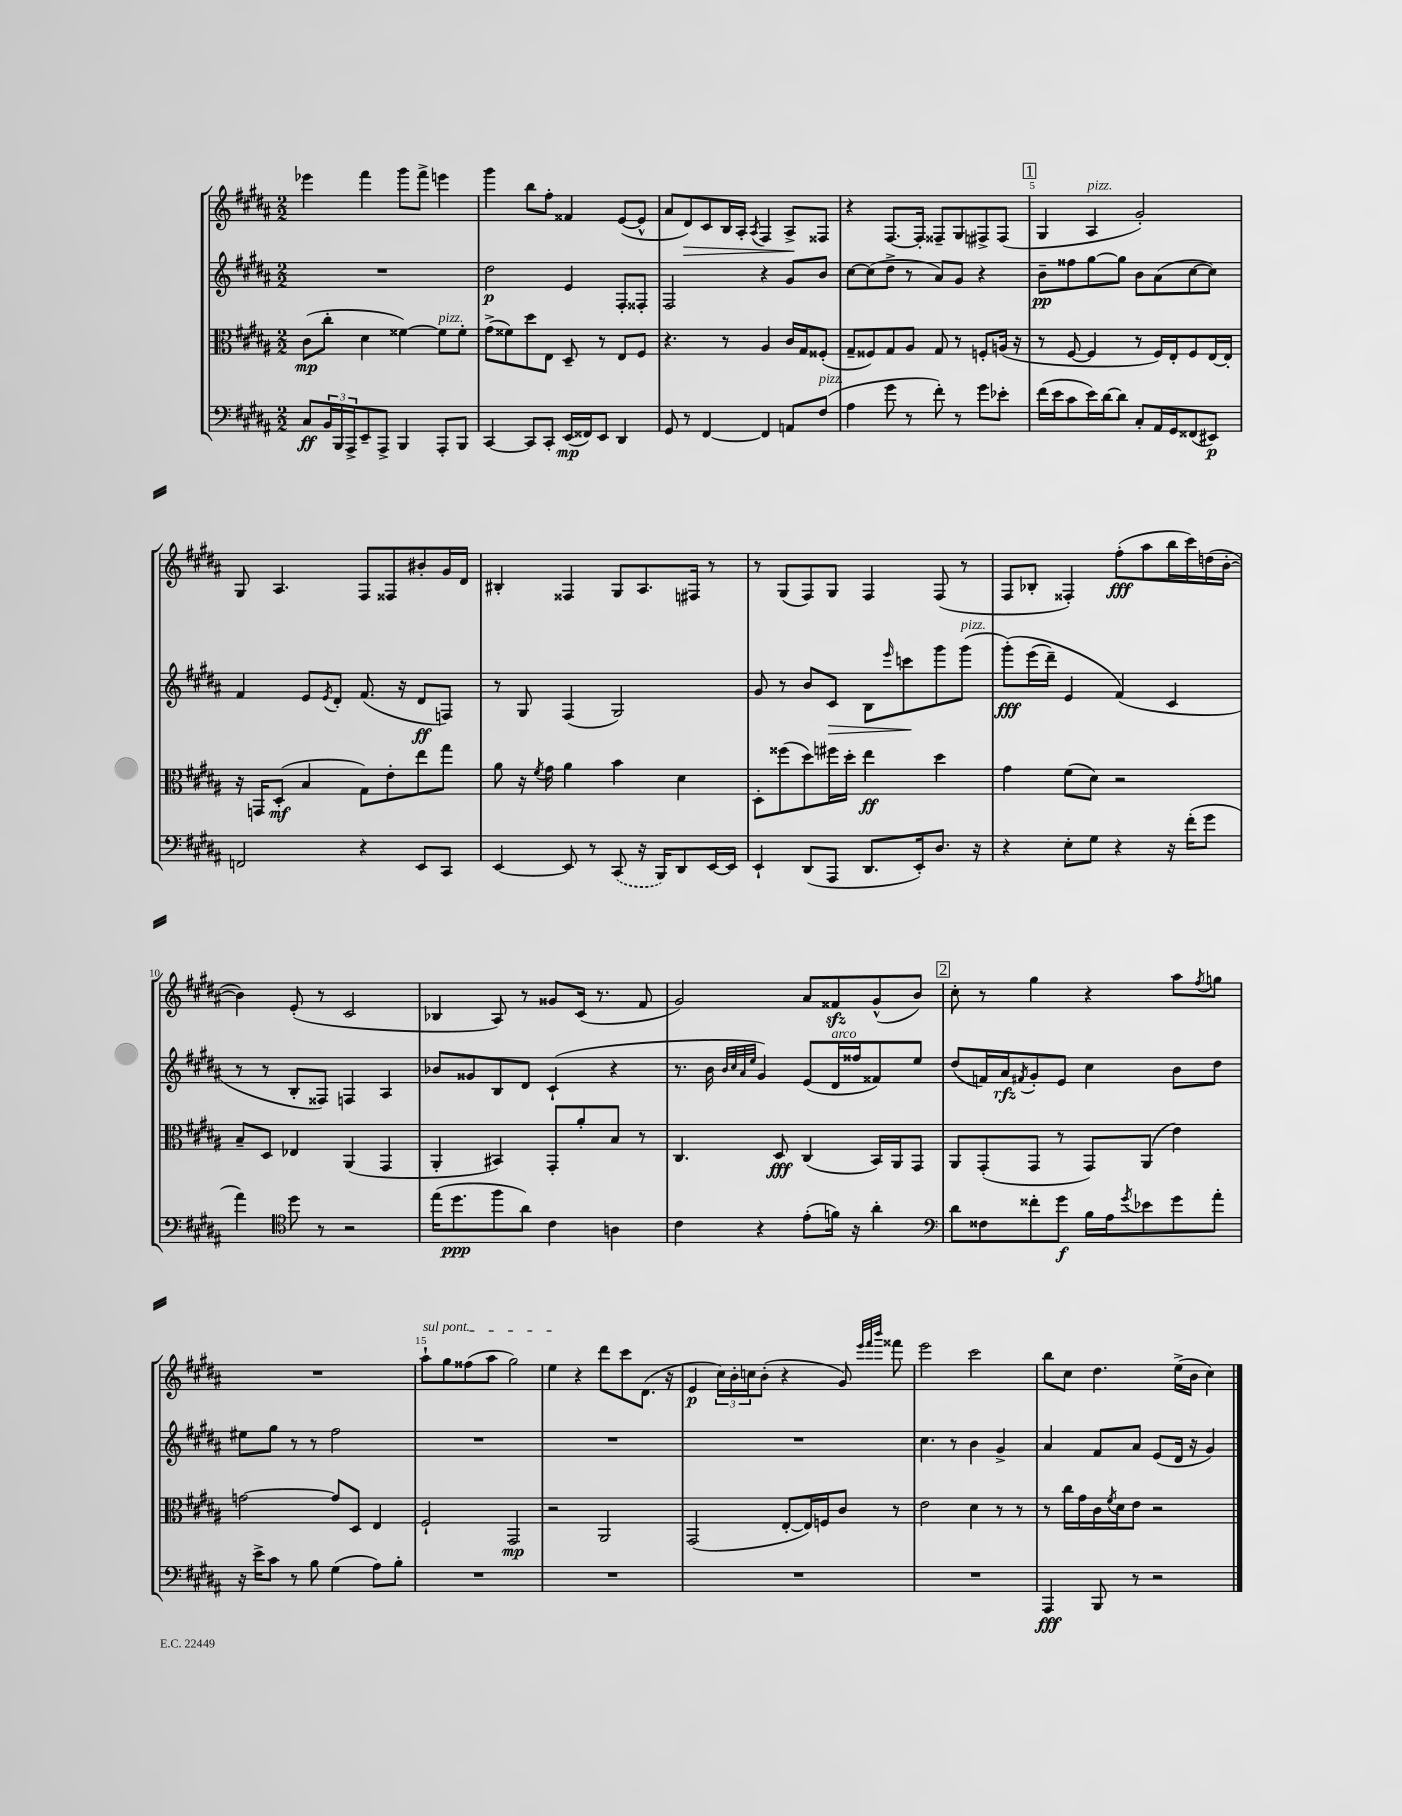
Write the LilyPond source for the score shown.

<<
\new StaffGroup <<
\new Staff = "s0" {
    \clef treble \key b \major \numericTimeSignature \time 2/2
    ees'''4 fis'''4 gis'''8 fis'''8-> e'''4 |
    gis'''4 b''8 fis''8-. fisis'4 e'8~( e'8-^ |
    ais'8 dis'8\>) cis'8 b16 ais16-. \acciaccatura { ais8 } fis4 ais8->\! fisis8 |
    r4 fis8.~ fis16-. fisis8-- gis8 fis8-> fis8( |
    \mark \markup { \box "1" } gis4 ais4^\markup { \italic "pizz." } gis'2-.) |
    gis8 ais4. fis8 fisis8 bis'8-. gis'16 dis'16 |
    bis4-. fisis4 gis8 ais8. fis16 r8 |
    r8 gis8( fis8) gis8 fis4 fis8( r8 |
    fis8 bes8-. fisis4-.) fis''8-.\fff( ais''8 b''16 cis'''16) d''16( b'16~-. |
    b'4) e'8-.( r8 cis'2 |
    bes4 ais8) r8 gisis'8 cis'16( r8. fis'8 |
    gis'2) ais'8 fisis'8\sfz gis'8-^( b'8) |
    \mark \markup { \box "2" } cis''8-. r8 gis''4 r4 ais''8 \acciaccatura { fis''8 } g''8 |
    R1 |
    \once \override TextSpanner.bound-details.left.text = \markup { \italic "sul pont." } ais''8-!\startTextSpan gis''8 fisis''8( ais''8 gis''2) |
    e''4\stopTextSpan r4 dis'''8 cis'''8 dis'8.( r16 |
    e'4\p \tuplet 3/2 { cis''16) b'16-. c''16 } b'8-.( r4 gis'8) \grace { e'''32 fis'''32 b'''32 } fisis'''8 |
    e'''2 cis'''2 |
    b''8 cis''8 dis''4. e''16->( b'16 cis''4) \bar "|." |
}
\new Staff = "s1" {
    \clef treble \key b \major \numericTimeSignature \time 2/2
    R1 |
    dis''2\p e'4 fis8-. fisis8-. |
    fis2 r4 gis'8 b'8 |
    cis''8~ cis''8( dis''8-> r8 ais'8) gis'8 r4 |
    \mark \markup { \box "1" } b'8--\pp fisis''8 gis''8~ gis''8 b'8 ais'8( cis''8~ cis''8) |
    fis'4 e'8 \acciaccatura { e'8 } dis'8-. fis'8.( r16 dis'8\ff f8) |
    r8 gis8 fis4( gis2) |
    gis'8 r8 b'8 cis'8\> b8 \grace { e'''16 } c'''8\! gis'''8 gis'''8^\markup { \italic "pizz." }( |
    gis'''8-.\fff)\( e'''16( dis'''16--) e'4 fis'4(\) cis'4 |
    r8 r8 b8-. fisis8) f4 ais4 |
    bes'8 gisis'8 b8 dis'8 cis'4-!( r4 |
    r8. b'16 \grace { b'32 cis''32 ais'32 e''32 } gis'4) e'8( dis'16^\markup { \italic "arco" } fisis''16 fisis'8) e''8 |
    \mark \markup { \box "2" } dis''8( f'16) ais'16\rfz \acciaccatura { fis'8 } gis'8-. e'8 cis''4 b'8 dis''8 |
    eis''8 gis''8 r8 r8 fis''2 |
    R1 |
    R1 |
    R1 |
    cis''4. r8 b'4 gis'4-> |
    ais'4 fis'8 ais'8 e'8( dis'16 r16 gis'4) \bar "|." |
}
\new Staff = "s2" {
    \clef alto \key b \major \numericTimeSignature \time 2/2
    cis'8\mp( cis''8-. dis'4 fisis'4~) fisis'8^\markup { \italic "pizz." } fisis'8-. |
    gis'8->( fisis'8) dis''8 e8 dis8-- r8 e8 fis8 |
    r4. r8 ais4 cis'16 gis16 fisis8-.( |
    gis8-- fisis8) gis8 ais8 gis8 r8 f8-. a16( r16 |
    \mark \markup { \box "1" } r8 fis8~ fis4 r8 fis16) e16-. fis8 e16~ e16-. |
    r16 g,16 dis8-.\mf( b4 gis8) e'8-. e''8 gis''8 |
    ais'8 r16 \acciaccatura { fis'8 } gis'16 ais'4 b'4 dis'4 |
    dis8-. fisis''8( dis''8) fis''16 dis''16-. e''4\ff dis''4 |
    gis'4 fis'8( dis'8) r2 |
    b8-- dis8 ees4 ais,4( gis,4 |
    ais,4-. bis,4) gis,8-. ais'8-. b8 r8 |
    cis4. dis8\fff cis4( b,16) ais,16 gis,8 |
    \mark \markup { \box "2" } ais,8 gis,8-.( gis,8 r8 gis,8) ais,8( e'4) |
    g'2~ g'8 dis8 e4 |
    fis2-! gis,2\mp |
    r2 ais,2 |
    gis,2( e8~-. e16) f16 cis'8 r8 |
    e'2 dis'4 r8 r8 |
    r8 cis''16 gis'16 cis'16 \acciaccatura { fis'8 } dis'16 e'8 r2 \bar "|." |
}
\new Staff = "s3" {
    \clef bass \key b \major \numericTimeSignature \time 2/2
    cis8\ff \tuplet 3/2 { b,16 b,,16 ais,,16-> } e,8-- ais,,8-> b,,4 ais,,8-. b,,8 |
    cis,4~ cis,8 cis,8-. e,16\mp( fisis,16) e,8 dis,4 |
    gis,8 r8 fis,4~ fis,4 a,8 fis8^\markup { \italic "pizz." }( |
    ais4 gis'8 r8 fis'8-.) r8 gis'8 ees'8-. |
    \mark \markup { \box "1" } fis'16( e'16 cis'8 e'16) dis'16~ dis'8 cis8-. ais,16 gis,16 fisis,8( eis,8\p) |
    f,2 r4 e,8 cis,8 |
    e,4~ e,8 r8 \once \slurDashed cis,8( r16 b,,16) dis,8 e,16~ e,16 |
    e,4-! dis,8( ais,,8 dis,8. e,16-.) dis8. r16 |
    r4 e8-. gis8 r4 r16 fis'16-.( gis'8 |
    ais'4) \clef tenor dis''8 r8 r2 |
    e''16( dis''8.\ppp fis''8 ais'8) cis'4 a4 |
    cis'4 r4 e'8-.( f'16) r16 ais'4-. |
    \mark \markup { \box "2" } \clef bass dis'8 fisis8 fisis'8-. gis'8\f b16 ais16 \acciaccatura { gis'8 } ees'8 gis'8 ais'8-. |
    r16 e'16-> cis'8 r8 b8 gis4( ais8) b8-. |
    R1 |
    R1 |
    R1 |
    R1 |
    ais,,4\fff b,,8 r8 r2 \bar "|." |
}
>>
>>
\layout { \context { \Score \override BarNumber.break-visibility = ##(#f #t #t) barNumberVisibility = #(every-nth-bar-number-visible 5) } }
